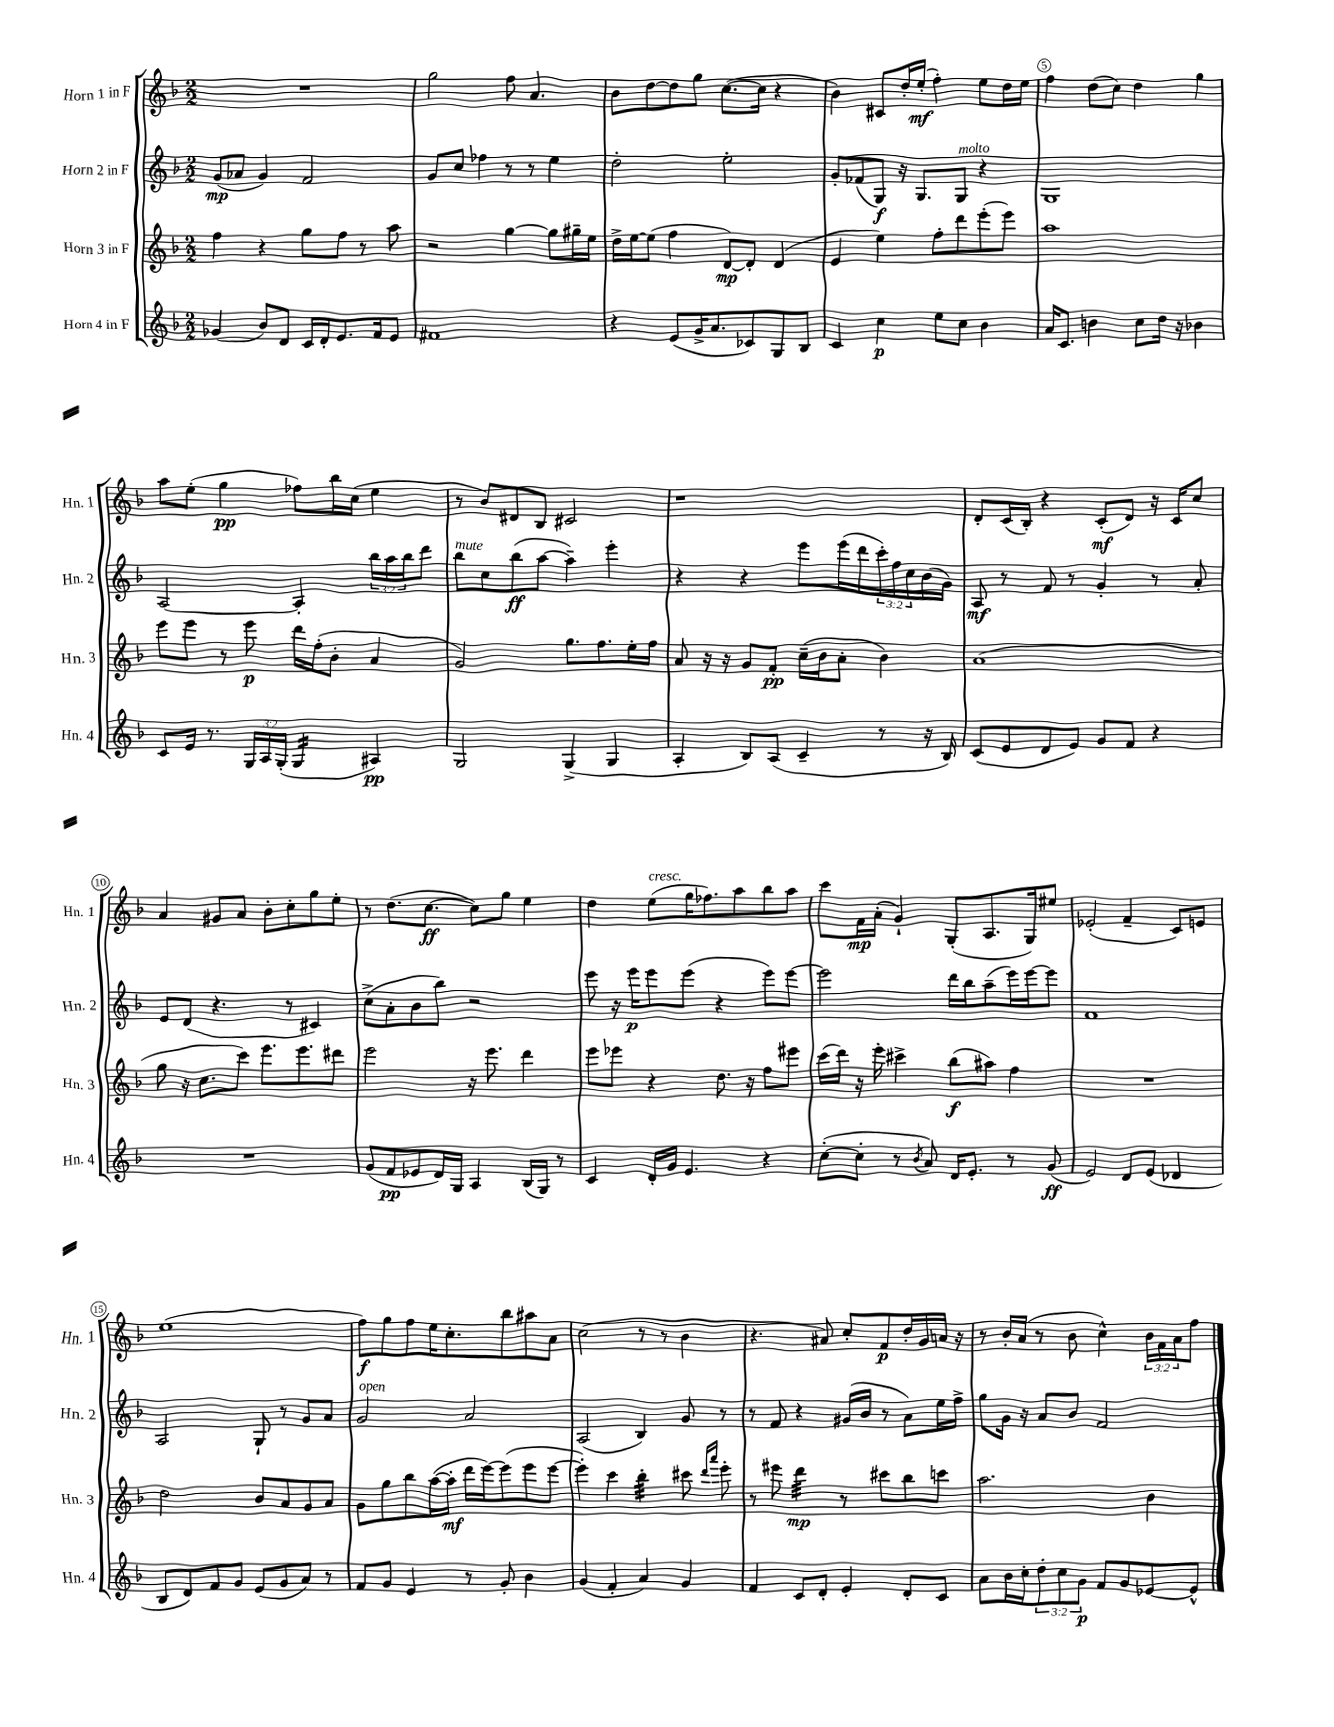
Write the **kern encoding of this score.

**kern	**kern	**kern	**kern
*staff4	*staff3	*staff2	*staff1
*clefG2	*clefG2	*clefG2	*clefG2
*k[b-]	*k[b-]	*k[b-]	*k[b-]
*M2/2	*M2/2	*M2/2	*M2/2
(4g-	4ff	(8g	1r
.	.	8a-	.
8b-)	4r	4g)	.
8d	.	.	.
16c	8gg	2f	.
16d'	.	.	.
8.e	8ff	.	.
.	8r	.	.
16f	.	.	.
8e	8aa	.	.
=	=	=	=
1f#	2r	8g	2gg
.	.	8cc	.
.	.	4ff-	.
.	[4gg	8r	8ff
.	.	8r	4.a
.	8gg]	4ee	.
.	16gg#~	.	.
.	16ee	.	.
=	=	=	=
4r	16dd^	2dd'	8b-
.	[16ee	.	.
.	(8ee]	.	[8dd
(8e	4ff	.	8dd]
16g^	.	.	8gg
8.a	.	.	.
.	[8d)	2ee'	([8.cc
8c-)	8d']	.	.
.	.	.	16cc]
8G	(4d	.	4r
8B-	.	.	.
=	=	=	=
4c	4e	8g'	4b-)
.	.	(8f-	.
4cc	4ee)	8G)	8c#
.	.	16r	16dd'
.	.	8.G	(16ee'
8ee	8ff'	.	4ff')
8cc	8ddd	8G	.
4b-	(8eee'	4r	8ee
.	8eee)	.	16dd
.	.	.	16ee
=	=	=	=
16a	1aa	1G	4ff
8.c	.	.	.
4b	.	.	(8dd
.	.	.	8cc)
8cc	.	.	4dd
16dd	.	.	.
16r	.	.	.
4b-	.	.	4gg
=	=	=	=
8c	8eee	[2A	8aa
16e	8eee	.	(8ee'
8.r	.	.	.
.	8r	.	4gg
24G	8eee	.	.
24A	.	.	.
(24G'	.	.	.
4G	16ddd	4A']	8ff-)
.	(16ff'	.	.
.	8b-'	.	16bb-
.	.	.	(16cc
4A#)	4a	24bb-	4ee
.	.	24aa	.
.	.	24bb-	.
.	.	8ddd	.
=	=	=	=
2G	2g)	8bb-	8r
.	.	8cc	8b-)
.	.	(8bb-	8d#
.	.	[8aa	8B-
(4G^	8.gg	4aa~])	2c#
.	8.ff	.	.
4G	.	4eee'	.
.	16ee'	.	.
.	16ff	.	.
=	=	=	=
4A'	8a	4r	1r
.	16r	.	.
.	16r	.	.
8B-)	8g	4r	.
(8A	8f'	.	.
4c~	(16cc~	8eee	.
.	16b-	.	.
.	8a'	(16eee	.
.	.	16ddd	.
8r	4b-)	24ccc')	.
.	.	24ff	.
.	.	24cc	.
16r	.	(16b-	.
16B-)	.	16g)	.
=	=	=	=
(8c	(1a	8A	8d'
8e	.	8r	(16c
.	.	.	16B-')
8d	.	8f	4r
8e)	.	8r	.
8g	.	4g'	(8c'
8f	.	.	8d)
4r	.	8r	16r
.	.	.	16c
.	.	8a'	8cc
=	=	=	=
1r	8gg	8e	4a
.	16r	(8d	.
.	8.cc	.	.
.	.	4.r	8g#
.	8ccc)	.	8a
.	8.eee	.	8b-'
.	.	8r	8cc'
.	8.eee	.	.
.	.	4c#)	8gg
.	8ddd#	.	8ee'
=	=	=	=
(8g	2eee	(8cc^	8r
8f	.	8a'	(8.dd
8e-	.	8b-	.
.	.	.	[8.cc
16d)	.	8bb-)	.
16G	.	.	.
4A	16r	2r	8cc])
.	8.eee	.	.
.	.	.	8gg
(16B-	4ddd	.	4ee
16G)	.	.	.
8r	.	.	.
=	=	=	=
4c	8eee	8eee	4dd
.	8eee-	16r	.
.	.	16eee	.
16d'	4r	8eee	(8ee
16g	.	.	.
4.e	.	(8eee	16gg
.	.	.	8.ff-)
.	8.dd	4r	.
.	.	.	8aa
.	16r	.	.
4r	8ff	8eee)	8bb-
.	8eee#	[8eee	8aa
=	=	=	=
([8cc'	(16ccc	2eee]	8ccc
.	16ddd)	.	.
8cc']	16r	.	16f
.	16eee'	.	(16a'
8r	4ccc#^	.	4g`)
8qb-	.	.	.
8a)	.	.	.
16d	(8bb-	16ddd	(8G'
8.e'	.	16bb-	.
.	8aa#)	(8aa~	8.A
8r	4ff	16eee)	.
.	.	[16eee	16G)
(8g	.	8eee]	8ee#
=	=	=	=
2e)	1r	1f	(2e-'
8d	.	.	4f~
(8e	.	.	.
4d-	.	.	8c)
.	.	.	8e
=	=	=	=
8B-	2dd	2A	(1ee
8d)	.	.	.
8f	.	.	.
8g	.	.	.
(8e	8b-	8G`	.
8g	8a	8r	.
8a)	8g	8g	.
8r	8a	8a	.
=	=	=	=
8f	8g	2g	8ff)
8g	8gg	.	8gg
4e	8bb-	.	8ff
.	([16aa	.	16ee
.	16aa']	.	8.cc'
8r	16ddd	2a	.
.	[16eee)	.	.
8g'	(8eee]	.	8bb-
4b-	8eee	.	8aa#
.	[8eee	.	8a
=	=	=	=
(4g	4eee'])	(2A	(2cc
4f'	4ccc	.	.
4a)	4bb-'	4B-)	8r
.	.	.	8r
4g	8ccc#	8g	4b-
.	16qqddd	.	.
.	16qqaaa	.	.
.	8eee'	8r	.
=	=	=	=
4f	8r	8r	4.r
.	8eee#	8f	.
8c	4ddd	4r	.
8d'	.	.	8a#)
4e'	8r	(16g#	8cc'
.	.	16b-	.
.	8ccc#	8r	8f
8d'	8bb-	8a)	16dd'
.	.	.	16g
8c	8ccc	16ee	16a
.	.	16ff^	16r
=	=	=	=
8a	2.aa	8gg	8r
16b-	.	16g	16b-'
16cc'	.	16r	(16a
12dd'	.	8a	8r
12cc	.	.	.
.	.	8b-	8b-
12g	.	.	.
8f	.	2f	4cc^^)
8g	.	.	.
[8e-	4b-	.	24b-
.	.	.	24f
.	.	.	24a
8e-^^]	.	.	8ff
==	==	==	==
*-	*-	*-	*-
